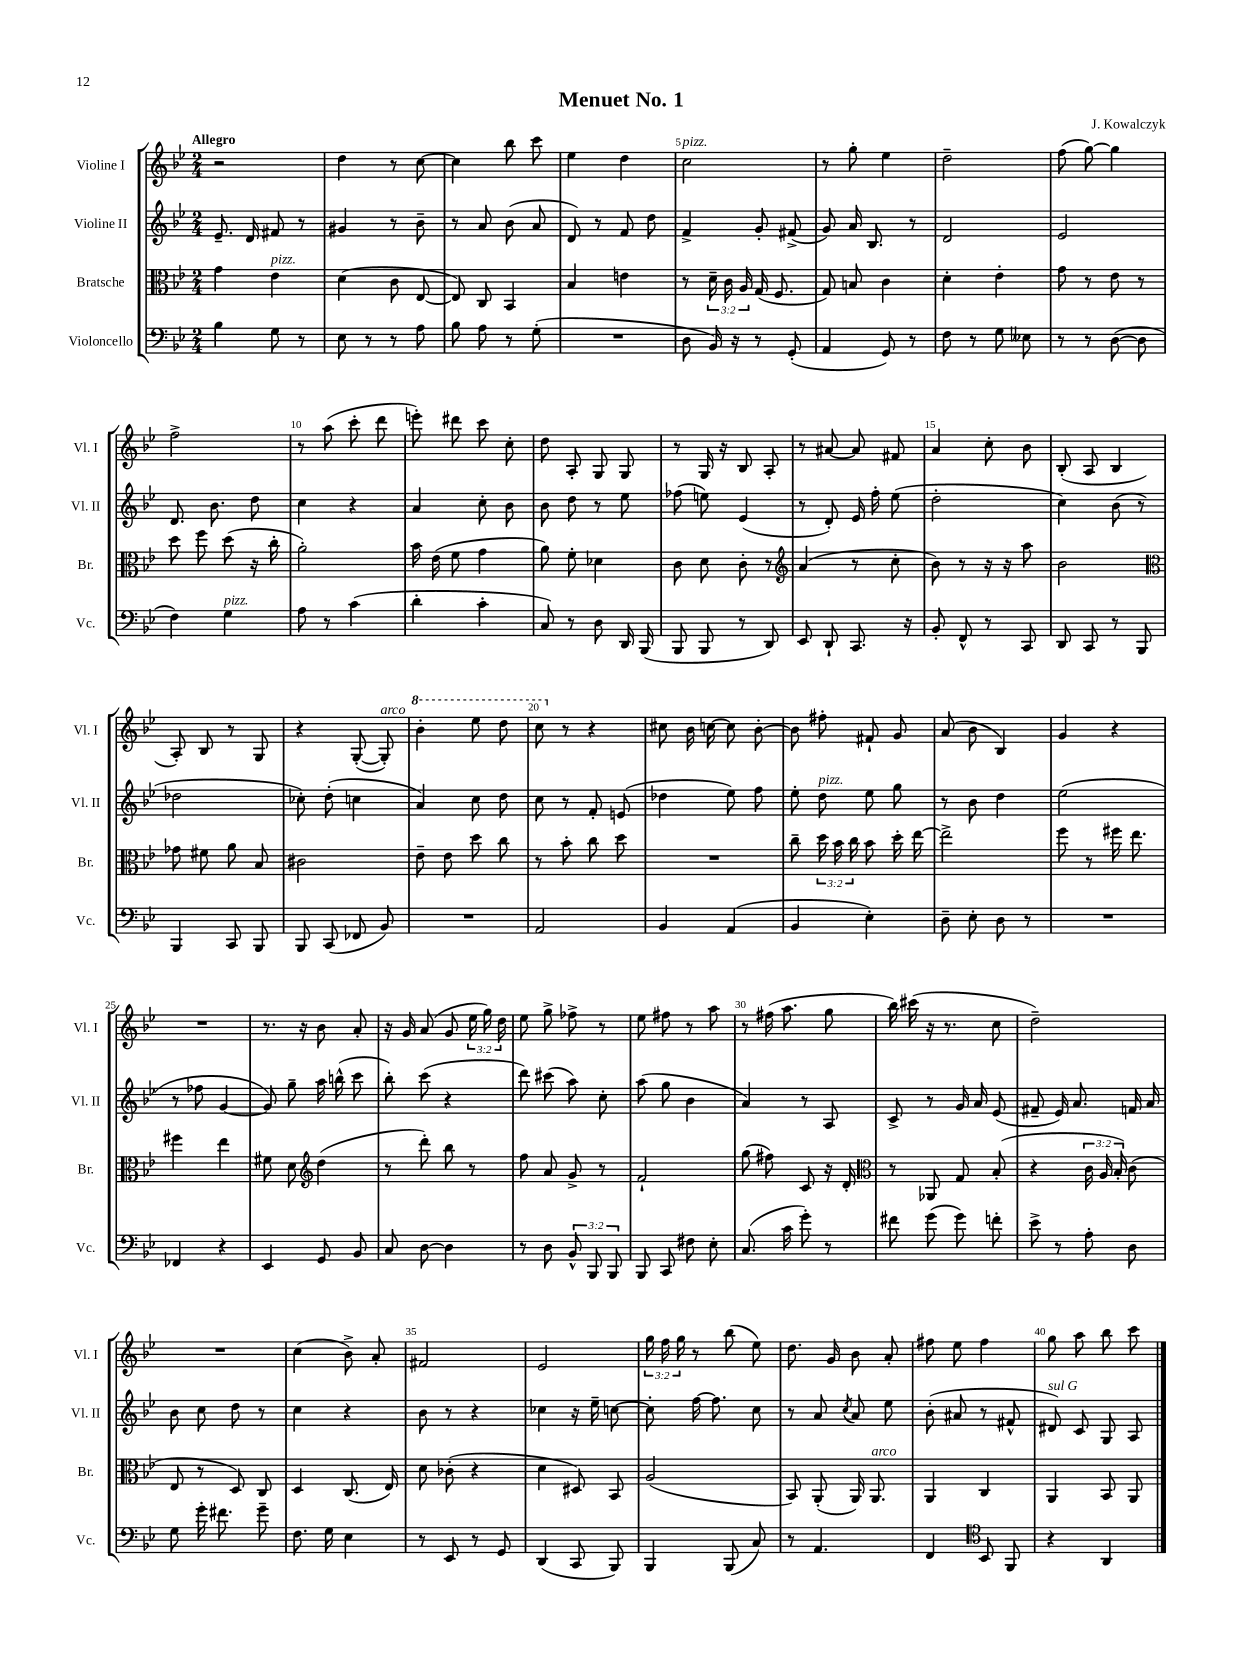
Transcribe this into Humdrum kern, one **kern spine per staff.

**kern	**kern	**kern	**kern
*part4	*part3	*part2	*part1
*staff4	*staff3	*staff2	*staff1
*I"Violoncello	*I"Bratsche	*I"Violine II	*I"Violine I
*I'Vc.	*I'Br.	*I'Vl. II	*I'Vl. I
*clefF4	*clefC3	*clefG2	*clefG2
*k[b-e-]	*k[b-e-]	*k[b-e-]	*k[b-e-]
*M2/4	*M2/4	*M2/4	*M2/4
=1	=1	=1	=1
!	!	!	!LO:TX:a:B:t=Allegro
4B-\	4g\	8.e-~/	2r
.	.	16d/	.
!	!LO:TX:a:i:t=pizz.	!	!
8G\	4e-\	8f#X/	.
8r	.	8r	.
=2	=2	=2	=2
8E-\	(4d\	4g#X/	4dd\
8r	.	.	.
8r	8c\	8r	8r
8A\	[8E-/	8b-~\	[8cc\
=3	=3	=3	=3
8B-\	8E-/])	8r	4cc\]
8A\	8C/	8a/	.
8r	4BB-/	(8b-\	8bb-\
(8G'\	.	8a/	8ccc\
=4	=4	=4	=4
2r	4B-/	8d/)	4ee-\
.	.	8r	.
.	4en\	8f/	4dd\
.	.	8dd\	.
=5	=5	=5	=5
!	!	!	!LO:TX:a:i:t=pizz.
8D\	8r	4f^/	2cc\
16BB-/)	24d~\	.	.
.	24c\	.	.
16r	.	.	.
.	24A/	.	.
8r	(16G/	8g'/	.
.	8.F/	.	.
(8GG'/	.	(8f#X^/	.
=6	=6	=6	=6
4AA/	8G/)	8g/)	8r
.	8Bn/	16a/	8gg'\
.	.	8.B-/	.
8GG/)	4c\	.	4ee-\
8r	.	8r	.
=7	=7	=7	=7
8F\	4d'\	2d/	2dd~\
8r	.	.	.
8G\	4e-'\	.	.
8E--X\	.	.	.
=8	=8	=8	=8
8r	8g\	2e-/	(8ff\
8r	8r	.	[8gg\)
([8D\	8e-\	.	4gg\]
8D\]	8r	.	.
!!LO:LB:g=z
=9	=9	=9	=9
4F\)	8dd\	8.d/	2ff^\
.	8ff\	.	.
.	.	8.b-\	.
!LO:TX:a:i:t=pizz.	!	!	!
4G\	(8dd\	.	.
.	16r	8dd\	.
.	16cc'\	.	.
=10	=10	=10	=10
8A\	2a'\)	4cc\	8r
8r	.	.	(8aa\
(4c\	.	4r	8ccc'\
.	.	.	8ddd\
=11	=11	=11	=11
4d'\	16b-\	4a/	8eeen'\)
.	(16e-\	.	.
.	8f\	.	8ddd#X\
4c'\	4g\	8cc'\	8ccc\
.	.	8b-\	8cc'\
=12	=12	=12	=12
8C/)	8a\)	8b-\	8dd\
8r	8f'\	8dd\	8A'/
8D\	4d-X\	8r	8G/
16DD/	.	8ee-\	8G/
(16BBB-/	.	.	.
=13	=13	=13	=13
8BBB-/	8c\	(8ff-X\	8r
8BBB-/	8d\	8een\)	16G/
.	.	.	16r
8r	8c'\	(4e-/	8B-/
8DD/)	8r	.	8A'/
=14	=14	=14	=14
*	*clefG2	*	*
8EE-/	(4a/	8r	8r
8DD`/	.	8d'/)	[8a#X/
8.CC/	8r	16e-/	8a#/]
.	.	16ff'\	.
.	8cc'\	(8ee-\	8f#X/
16r	.	.	.
=15	=15	=15	=15
8BB-'/	8b-\)	2dd'\	4a/
8FF^^/	8r	.	.
8r	16r	.	8cc'\
.	16r	.	.
8CC/	8aa\	.	8b-\
=16	=16	=16	=16
8DD/	2b-\	4cc\)	(8B-'/
8CC/	.	.	8A/
8r	.	(8b-\	4B-/
8BBB-/	.	8r	.
!!LO:LB:g=z
=17	=17	=17	=17
*	*clefC3	*	*
4BBB-/	8g-X\	2dd-X\	8A'/)
.	8f#X\	.	8B-/
8CC/	8a\	.	8r
8BBB-/	8B-/	.	8G/
=18	=18	=18	=18
8BBB-/	2c#X\	8cc-X'\)	4r
(8CC/	.	(8dd'\	.
8FF-X/	.	4ccn\	([8G'/
!	!	!	!LO:TX:a:i:t=arco
8BB-/)	.	.	8G'/])
=19	=19	=19	=19
*	*	*	*8va
2r	8e-~\	4a/)	4bb-'\
.	8e-\	.	.
.	8dd\	8cc\	8eee-\
.	8cc\	8dd\	8ddd\
=20	=20	=20	=20
2AA/	8r	8cc\	8ccc\
*	*	*	*X8va
.	8b-'\	8r	8r
.	8cc\	8f'/	4r
.	8dd\	(8en/	.
=21	=21	=21	=21
4BB-/	2r	4dd-X\	8cc#X\
.	.	.	16b-\
.	.	.	[16ccn\
(4AA/	.	8ee-\)	8cc\]
.	.	8ff\	[8b-'\
=22	=22	=22	=22
4BB-/	8cc~\	8ee-'\	8b-\]
!	!	!LO:TX:a:i:t=pizz.	!
.	24dd\	8dd\	8ff#X'\
.	24b-\	.	.
.	24cc\	.	.
4E-'\)	8b-\	8ee-\	8f#X`/
.	16dd'\	8gg\	8g/
.	[16ee-\	.	.
=23	=23	=23	=23
8D~\	2ee-^\]	8r	(8a/
8E-'\	.	8b-\	8b-\
8D\	.	4dd\	4B-/)
8r	.	.	.
=24	=24	=24	=24
2r	8ff\	(2ee-\	4g/
.	8r	.	.
.	16ff#X\	.	4r
.	8.ee-\	.	.
!!LO:LB:g=z
=25	=25	=25	=25
4FF-X/	4ff#X\	8r	2r
.	.	8ff-X\	.
4r	4ee-\	[4g/	.
=26	=26	=26	=26
4EE-/	8f#X\	8g/])	8.r
.	8d\	8gg~\	.
.	.	.	16r
*	*clefG2	*	*
8GG/	(4dd\	16aa\	8b-\
.	.	(16bbn^^\	.
8BB-/	.	8ccc\	8a'/
=27	=27	=27	=27
8C/	8r	8bb-'\)	16r
.	.	.	16g/
[8D\	8ddd'\)	(8ccc\	(8a/
4D\]	8bb-\	4r	8g/
.	8r	.	24ee-\
.	.	.	24gg\)
.	.	.	24dd\
=28	=28	=28	=28
8r	8ff\	8ddd\)	8ee-\
8D\	8a/	(8ccc#X\	8gg^\
12BB-^^/	8g^/	8aa\)	8ff-X^\
12BBB-/	.	.	.
.	8r	8cc'\	8r
12BBB-/	.	.	.
=29	=29	=29	=29
8BBB-/	2f`/	(8aa\	8ee-\
8CC/	.	8gg\	8ff#X\
8F#X\	.	4b-\	8r
8E-'\	.	.	8aa\
=30	=30	=30	=30
(8.C/	(8gg\	4a/)	8r
.	8ff#X\)	.	(16ff#X\
16c\	.	.	8.aa\
8g'\)	8c/	8r	.
8r	16r	8A/	8gg\
.	16d'/	.	.
=31	=31	=31	=31
*	*clefC3	*	*
8f#X\	8r	8c^/	16bb-\)
.	.	.	(16ccc#X\
(8g\	8AA-X/	8r	16r
.	.	.	8.r
8g\)	8G/	16g/	.
.	.	16a/	.
8fn'\	(8B-'/	(8e-/	8cc\
=32	=32	=32	=32
8e-^\	4r	8f#X~/	2dd~\)
8r	.	16e-/)	.
.	.	8.a/	.
8A'\	24c\	.	.
.	24A/	.	.
.	24B-'/)	.	.
8D\	(8c\	16fn/	.
.	.	16a/	.
!!LO:LB:g=z
=33	=33	=33	=33
8G\	8E-/	8b-\	2r
16g'\	8r	8cc\	.
8.f#X\	.	.	.
.	8D/)	8dd\	.
8g~\	8C/	8r	.
=34	=34	=34	=34
8.F\	4D/	4cc\	(4cc\
16G\	.	.	.
4E-\	(8.C/	4r	8b-^\)
.	.	.	8a'/
.	16E-/)	.	.
=35	=35	=35	=35
8r	8d\	8b-\	2f#X/
8EE-/	(8c-X'\	8r	.
8r	4r	4r	.
8GG/	.	.	.
=36	=36	=36	=36
(4DD/	4d\	4cc-X\	2e-/
8CC/	8D#X/)	16r	.
.	.	16ee-~\	.
8BBB-/)	8BB-/	[8ccn\	.
=37	=37	=37	=37
4BBB-/	(2A/	8cc'\]	24gg\
.	.	.	24ff\
.	.	.	24gg\
.	.	[16ff\	8r
.	.	8.ff\]	.
(8BBB-/	.	.	(8bb-\
8C/)	.	8cc\	8ee-\)
=38	=38	=38	=38
8r	8BB-/)	8r	8.dd\
4.AA/	(8AA'/	8a/	.
.	.	.	16g/
.	.	8qcc/	.
.	16AA/)	8a/	8b-\
!	!LO:TX:a:i:t=arco	!	!
.	8.AA/	.	.
.	.	8ee-\	8a'/
=39	=39	=39	=39
4FF/	4AA/	(8b-'\	8ff#X\
.	.	8a#X/	8ee-\
*clefC4	*	*	*
8BB-/	4C/	8r	4ff#\
8FF/	.	8f#X^^/	.
=40	=40	=40	=40
!	!	!LO:TX:a:i:t=sul G	!
4r	4AA/	8d#X/)	8gg\
.	.	8c/	8aa\
4AA/	8BB-/	8G/	8bb-\
.	8AA/	8A/	8ccc\
==	==	==	==
*-	*-	*-	*-
